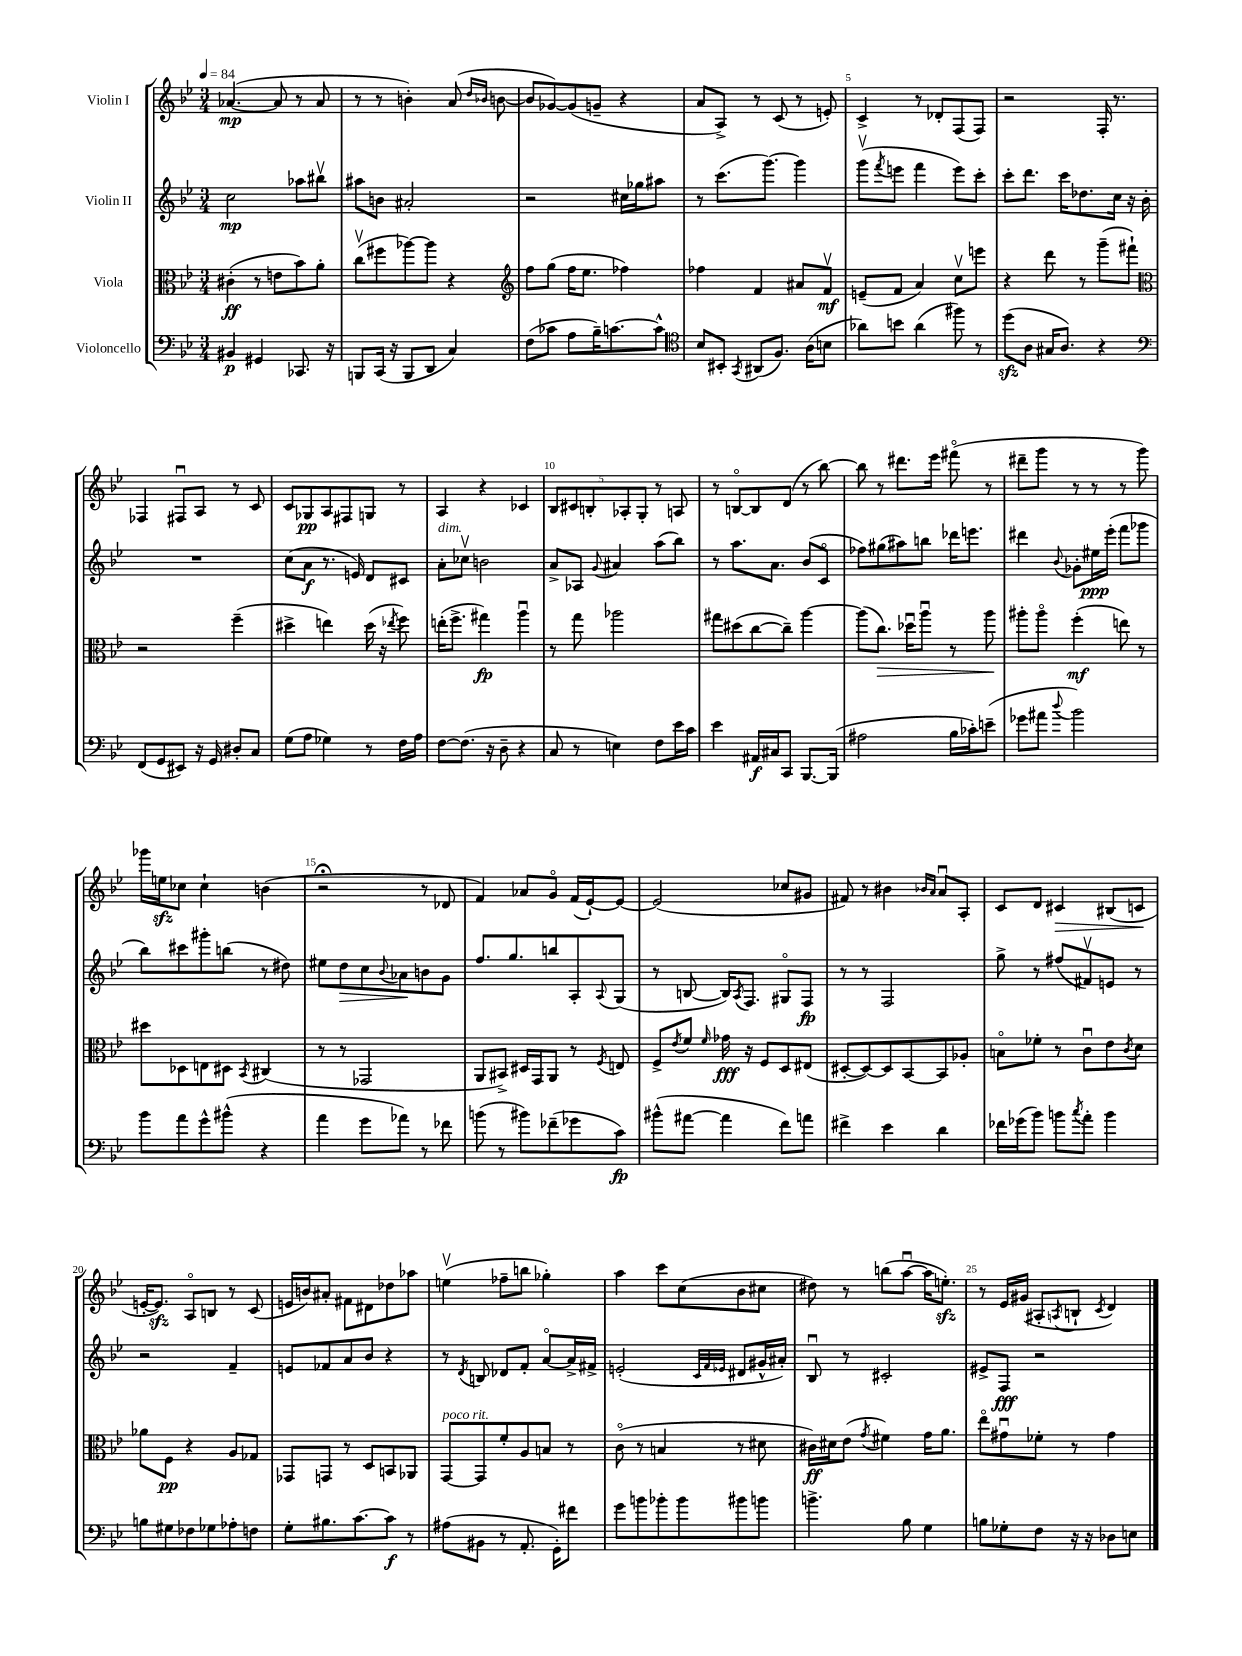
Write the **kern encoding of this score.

**kern	**dynam	**kern	**dynam	**kern	**dynam	**kern	**dynam
*part4	*part4	*part3	*part3	*part2	*part2	*part1	*part1
*staff4	*staff4	*staff3	*staff3	*staff2	*staff2	*staff1	*staff1
*I"Violoncello	*	*I"Viola	*	*I"Violin II	*	*I"Violin I	*
*clefF4	*	*clefC3	*	*clefG2	*	*clefG2	*
*k[b-e-]	*	*k[b-e-]	*	*k[b-e-]	*	*k[b-e-]	*
*M3/4	*	*M3/4	*	*M3/4	*	*M3/4	*
*MM84	*	*MM84	*	*MM84	*	*MM84	*
=1	=1	=1	=1	=1	=1	=1	=1
4BB#X/	p	(4c#X'\	ff	2cc\	mp	([4.a-X/	mp
4GG#X/	.	8r	.	.	.	.	.
.	.	8en\L	.	.	.	8a-/]	.
8.CC-X/	.	8b-\)	.	8aa-X\L	.	8r	.
.	.	8a'\J	.	8bb#Xv\J	.	8a-/	.
16r	.	.	.	.	.	.	.
=2	=2	=2	=2	=2	=2	=2	=2
8BBBn/L	.	(8ccv\L	.	8aa#X\L	.	8r	.
(16CC/Jk	.	8ff#X\	.	8bn\J	.	8r	.
16r	.	.	.	.	.	.	.
8BBB/L	.	[8aa-X\)	.	2a#X'/	.	4bn'\)	.
8DD/J	.	8aa-\J]	.	.	.	.	.
4C/)	.	4r	.	.	.	(8a/	.
.	.	.	.	.	.	16qqdd/LL	.
.	.	.	.	.	.	16qqb-X/JJ	.
.	.	.	.	.	.	[8bn\	.
=3	=3	=3	=3	=3	=3	=3	=3
*	*	*clefG2	*	*	*	*	*
(8F\L	.	8ff\L	.	2r	.	8b/L]	.
8c-X\J	.	(8gg\J	.	.	.	[8g-X/)	.
8A\L	.	16ff\KL	.	.	.	(8g-/]	.
.	.	8.ee-\J	.	.	.	.	.
16B-~\K)	.	.	.	.	.	8gn~/J	.
[8.cn\	.	.	.	.	.	.	.
.	.	4ff-X\)	.	16cc#X\LL	.	4r	.
.	.	.	.	16gg-X\J	.	.	.
8c^^\J]	.	.	.	8aa#X\J	.	.	.
=4	=4	=4	=4	=4	=4	=4	=4
*clefC4	*	*	*	*	*	*	*
8B-/L	.	4ff-X\	.	8r	.	8a/L	.
8BB#X'/J	.	.	.	(8.ccc\L	.	8A^/J)	.
8qGG/	.	.	.	.	.	.	.
(8AA#X/L	.	4f/	.	.	.	8r	.
.	.	.	.	[8.ggg\J)	.	.	.
8.F/J)	.	.	.	.	.	(8c/	.
.	.	8a#X/L	.	4ggg\]	.	8r	.
(16A\KL	.	.	.	.	.	.	.
8Bn\J	.	8fv/J	mf	.	.	8en'/)	.
=5	=5	=5	=5	=5	=5	=5	=5
8a-X\L)	.	(8en~/L	.	(8gggv\L	.	4c^/	.
.	.	.	.	8qfff/	.	.	.
8bn\J	.	8f/J	.	8eeen\J	.	.	.
(4a-\	.	4a/)	.	4fff\	.	8r	.
.	.	.	.	.	.	8d-X'/L	.
8ff#X\)	.	8ccv\L	.	8eee\L)	.	(8F/	.
8r	.	8eeen\J	.	8ccc'\J	.	8F/J)	.
=6	=6	=6	=6	=6	=6	=6	=6
(8ddzz\L	.	4r	.	8ccc'\L	.	2r	.
8A\J	.	.	.	8.ddd\J	.	.	.
16G#X/KL	.	8ddd\	.	.	.	.	.
8.A/J)	.	.	.	16ccc\KL	.	.	.
.	.	8r	.	8.dd-X\	.	.	.
4r	.	(8ggg~\L	.	.	.	16F'/	.
.	.	.	.	16cc\Jk	.	8.r	.
.	.	8fff#X`\J)	.	16r	.	.	.
.	.	.	.	16b-'\	.	.	.
!!LO:LB:g=z
=7	=7	=7	=7	=7	=7	=7	=7
*clefF4	*	*clefC3	*	*	*	*	*
(8FF/L	.	2r	.	2.r	.	4F-X/	.
8GG/	.	.	.	.	.	.	.
8EE#X/J)	.	.	.	.	.	8F#Xu/L	.
16r	.	.	.	.	.	8A/J	.
16GG/	.	.	.	.	.	.	.
8D#X'/L	.	(4ff~\	.	.	.	8r	.
8C/J	.	.	.	.	.	8c/	.
=8	=8	=8	=8	=8	=8	=8	=8
(8G\L	.	4dd#X^\	.	(8cc\L	.	8c/L	.
8A\J	.	.	.	8a\J	f	8G-X/	pp
4G-X\)	.	4een\)	.	8.r	.	8A/	.
.	.	.	.	.	.	8F#X/	.
.	.	.	.	16en/)	.	.	.
8r	.	(16dd#\	.	8d/L	.	8Gn/J	.
.	.	16r	.	.	.	.	.
.	.	8qee-X/	.	.	.	.	.
16F\LL	.	8ff\)	.	8c#X/J	.	8r	.
16A\JJ	.	.	.	.	.	.	.
=9	=9	=9	=9	=9	=9	=9	=9
!	!	!	!	!LO:TX:a:i:t=dim.	!	!	!
[8F\L	.	(16een'\KL	.	8a'\L	.	4A/	.
.	.	8.ff^\J	.	.	.	.	.
(8.F\J]	.	.	.	8cc-Xv\J	.	.	.
.	.	4gg#X\)	fp	2bn\	.	4r	.
16r	.	.	.	.	.	.	.
8D~\	.	.	.	.	.	.	.
4r	.	4aau\	.	.	.	4c-X/	.
=10	=10	=10	=10	=10	=10	=10	=10
8C/	.	8r	.	8a^/L	.	10B-/L	.
.	.	.	.	.	.	10c#X/	.
8r	.	8gg\	.	8A-X/J	.	.	.
.	.	.	.	.	.	10Bn'/	.
.	.	.	.	8qqg/	.	.	.
4En\)	.	2aa-X\	.	4a#X/	.	.	.
.	.	.	.	.	.	10A-X'/	.
.	.	.	.	.	.	10G'/J	.
8F\L	.	.	.	(8aa\L	.	8r	.
16e-\L	.	.	.	8bb-\J)	.	8An/	.
16c\JJ	.	.	.	.	.	.	.
=11	=11	=11	=11	=11	=11	=11	=11
4e-\	.	8gg#X\L	.	8r	.	8r	.
.	.	(8dd#X\	.	8.aa\L	.	[8Bn/L	.
16AA#X/LL	f	[8cc\	.	.	.	8B/]	.
16C#X/J	.	.	.	8.a\J	.	.	.
8CC/J	.	8cc~\J])	.	.	.	(8d/J	.
[8.BBB-/L	.	[4aa\	.	(8b-/L	.	8r	.
.	.	.	.	8c/J	.	[8bb-\)	.
(16BBB-/Jk]	.	.	.	.	.	.	.
=12	=12	=12	=12	=12	=12	=12	=12
2A#X\	.	(8aa\L]	.	8ff-X\L)	.	8bb-\]	.
!	!	!	!LO:HP:b	!	!	!	!
.	.	8.cc\J)	>	(8gg#X\	.	8r	.
.	.	.	.	8aa#X\)	.	8.ddd#X\L	.
.	.	16dd-Xu\KL	.	.	.	.	.
.	.	8aau\J	.	8bbn\J	.	.	.
.	.	.	.	.	.	16eee-\Jk	.
16B-\LL	.	8r	.	16ddd-X\KL	.	(8fff#X\	.
16c-X'\J)	.	.	.	8.eeen\J	.	.	.
(8en~\J	.	8aa\	.	.	.	8r	.
.	.	.	]	.	.	.	.
=13	=13	=13	=13	=13	=13	=13	=13
8g-X\L	.	8aa#X'\L	.	4ddd#X\	.	8ddd#X~\L	.
8a#X\J	.	8aa#\J	.	.	.	8ggg\J	.
8qqdd/	.	.	.	8qqb-/	.	.	.
2b-\)	.	(4ff'\	mf	8g-X'\L	.	8r	.
.	.	.	.	16ee#X\L	ppp	8r	.
.	.	.	.	(16eee-'\JJ	.	.	.
.	.	8een\)	.	8fff\L	.	8r	.
.	.	8r	.	8ggg-X\J	.	8ggg\)	.
!!LO:LB:g=z
=14	=14	=14	=14	=14	=14	=14	=14
8b-\L	.	8dd#X\L	.	8bb-\L)	.	16ggg-X\LL	.
.	.	.	.	.	.	16eenzz\J	.
8a\	.	8D-X\	.	8ccc#X\	.	8cc-X\J	.
8g^^\	.	8En\	.	8ggg#X'\	.	4cc-`\	.
(8b#X^^\J	.	8D#X\J	.	(8bbn\J	.	.	.
.	.	8qBB-/	.	.	.	.	.
4r	.	(4C#X/	.	8r	.	(4bn\	.
.	.	.	.	8dd#X\)	.	.	.
=15	=15	=15	=15	=15	=15	=15	=15
4a\	.	8r	.	8ee#X\L	.	2r;<	.
!	!	!	!	!	!LO:HP:b	!	!
.	.	8r	.	8dd\	>	.	.
8g\L	.	2GG-X/	.	8cc\	.	.	.
.	.	.	.	8qqb-/	.	.	.
8a-X\J)	.	.	.	8a-X\	.	.	.
8r	.	.	.	8bn\	]	8r	.
8f-X\	.	.	.	8g\J	.	8d-X/	.
=16	=16	=16	=16	=16	=16	=16	=16
(8bn\	.	8AA/L	.	8.ff/L	.	4f/)	.
8r	.	8BB#X^/J)	.	.	.	.	.
.	.	.	.	8.gg/	.	.	.
8b#X\L)	.	16D#X/LL	.	.	.	8a-X/L	.
.	.	16GG/J	.	.	.	.	.
(8f-X~\	.	8AA/J	.	8bbn/	.	8g/J	.
8g-X\	.	8r	.	8A'/	.	(16f/LL	.
.	.	.	.	.	.	[16e-`/J)	.
.	.	8qF/	.	8qqA/	.	.	.
8c\J)	fp	8En/	.	(8G/J	.	8e-/J_	.
=17	=17	=17	=17	=17	=17	=17	=17
(8b#X^^\L	.	8F^/L	.	8r	.	(2e-/]	.
.	.	8qe-/	.	.	.	.	.
[8a#X\J	.	8f/J	.	[8Bn/	.	.	.
.	.	16qqf/	.	.	.	.	.
4a#\]	.	16g-X\	fff	16B/KL])	.	.	.
.	.	.	.	8qA/	.	.	.
.	.	16r	.	8.F/J	.	.	.
.	.	8F/L	.	.	.	.	.
8f\L)	.	8D/	.	8G#X/L	.	8cc-X/L	.
8an\J	.	(8E#X/J	.	8F/J	fp	8g#X/J	.
=18	=18	=18	=18	=18	=18	=18	=18
4f#X^\	.	[8D#X'/L	.	8r	.	8f#X/)	.
.	.	8D#/_)	.	8r	.	8r	.
4e-\	.	8D#/]	.	2F/	.	4b#X\	.
.	.	[8BB-/	.	.	.	.	.
.	.	.	.	.	.	16qqb-X/LL	.
.	.	.	.	.	.	16qqa/JJ	.
4d\	.	8BB-/]	.	.	.	8au/L	.
.	.	8A-X'/J	.	.	.	8A'/J	.
=19	=19	=19	=19	=19	=19	=19	=19
16f-X\LL	.	8Bn\L	.	8gg^\	.	8c/L	.
(16g-X\J	.	.	.	.	.	.	.
8b-\J)	.	8f-X'\J	.	8r	.	8d/J	.
!	!	!	!	!	!	!	!LO:HP:b
8bn\L	.	8r	.	(8ff#X/L	.	4c#X/	>
8qcc/	.	.	.	.	.	.	.
8a'\J	.	8cu\L	.	8f#Xv/)	.	.	.
4b\	.	8e-\	.	8en/J	.	(8B#X/L	.
.	.	8qc/	.	.	.	.	.
.	.	8d\J	.	8r	.	8cn/J	.
.	.	.	.	.	.	.	]
!!LO:LB:g=z
=20	=20	=20	=20	=20	=20	=20	=20
8Bn\L	.	8a-X\L	.	2r	.	[16en'/KL	.
.	.	.	.	.	.	8.ezz/J])	.
8G#X\	.	8F\J	pp	.	.	.	.
8F-X\	.	4r	.	.	.	8A/L	.
8G-X\	.	.	.	.	.	8Bn/J	.
8A-X'\	.	8A/L	.	4f~/	.	8r	.
8Fn\J	.	8G-X/J	.	.	.	(8c/	.
=21	=21	=21	=21	=21	=21	=21	=21
8G'\L	.	8GG-X/L	.	8en/L	.	16en/LL	.
.	.	.	.	.	.	16bn/J)	.
8.B#X\	.	8GGn/J	.	8f-X/	.	8a#X'/J	.
.	.	8r	.	8a/	.	8f#X\L	.
[8.c\	.	.	.	.	.	.	.
.	.	8D/L	.	8b-/J	.	8d#X\	.
8c\J]	f	8BBn/	.	4r	.	8dd-X\	.
8r	.	8AA-X/J	.	.	.	8aa-X\J	.
=22	=22	=22	=22	=22	=22	=22	=22
!	!	!LO:TX:a:i:t=poco rit.	!	!	!	!	!
(8A#X\L	.	[8GG/L	.	8r	.	(4eenv\	.
.	.	.	.	8qd/	.	.	.
8BB#X\J	.	8GG/]	.	8Bn/	.	.	.
8r	.	8f'/	.	8d-X/L	.	8ff-X~\L	.
8.AA'/	.	8A/	.	8f'/J	.	8bbn\J	.
.	.	8Bn/J	.	[8a/L	.	4gg-X'\)	.
16GG'\KL)	.	.	.	.	.	.	.
8f#X\J	.	8r	.	16a^/L]	.	.	.
.	.	.	.	16f#X^/JJ	.	.	.
=23	=23	=23	=23	=23	=23	=23	=23
8g\L	.	(8c\	.	(2en'/	.	4aa\	.
8bn\	.	8r	.	.	.	.	.
8b-X'\	.	4Bn/	.	.	.	8ccc\L	.
8b-\	.	.	.	.	.	(8cc\	.
.	.	.	.	32qqc/LLL	.	.	.
.	.	.	.	32qqf/	.	.	.
.	.	.	.	32qqe-X/JJJ	.	.	.
8b#X\	.	8r	.	8d#X/L	.	8b-\	.
8bn\J	.	8d#X\	.	16g#X^^/L	.	8cc#X\J	.
.	.	.	.	16a#X'/JJ)	.	.	.
=24	=24	=24	=24	=24	=24	=24	=24
4.bn^\	.	16c#X\LL)	ff	8B-u/	.	8dd#X\)	.
.	.	16d#X\J	.	.	.	.	.
.	.	(8e-\J	.	8r	.	8r	.
.	.	8qg/	.	.	.	.	.
.	.	4f#X\)	.	2c#X'/	.	(8bbn\L	.
8B-\	.	.	.	.	.	[8aau\J	.
4G\	.	16g\KL	.	.	.	16aa\KL]	.
.	.	8.a\J	.	.	.	8.eenzz'\J)	.
=25	=25	=25	=25	=25	=25	=25	=25
8Bn\L	.	8ee-\L	.	8e#X^/L	.	8r	.
8G-X'\	.	8g#Xu\	.	8F/J	fff	16e-/LL	.
.	.	.	.	.	.	(16g#X/JJ	.
8F\J	.	8f-X'\J	.	2r	.	8A#X'/L	.
.	.	.	.	.	.	8qAn/	.
16r	.	8r	.	.	.	8Bn`/J	.
16r	.	.	.	.	.	.	.
.	.	.	.	.	.	8qc/	.
8D-X\L	.	4g#\	.	.	.	4d/)	.
8En\J	.	.	.	.	.	.	.
==	==	==	==	==	==	==	==
*-	*-	*-	*-	*-	*-	*-	*-
